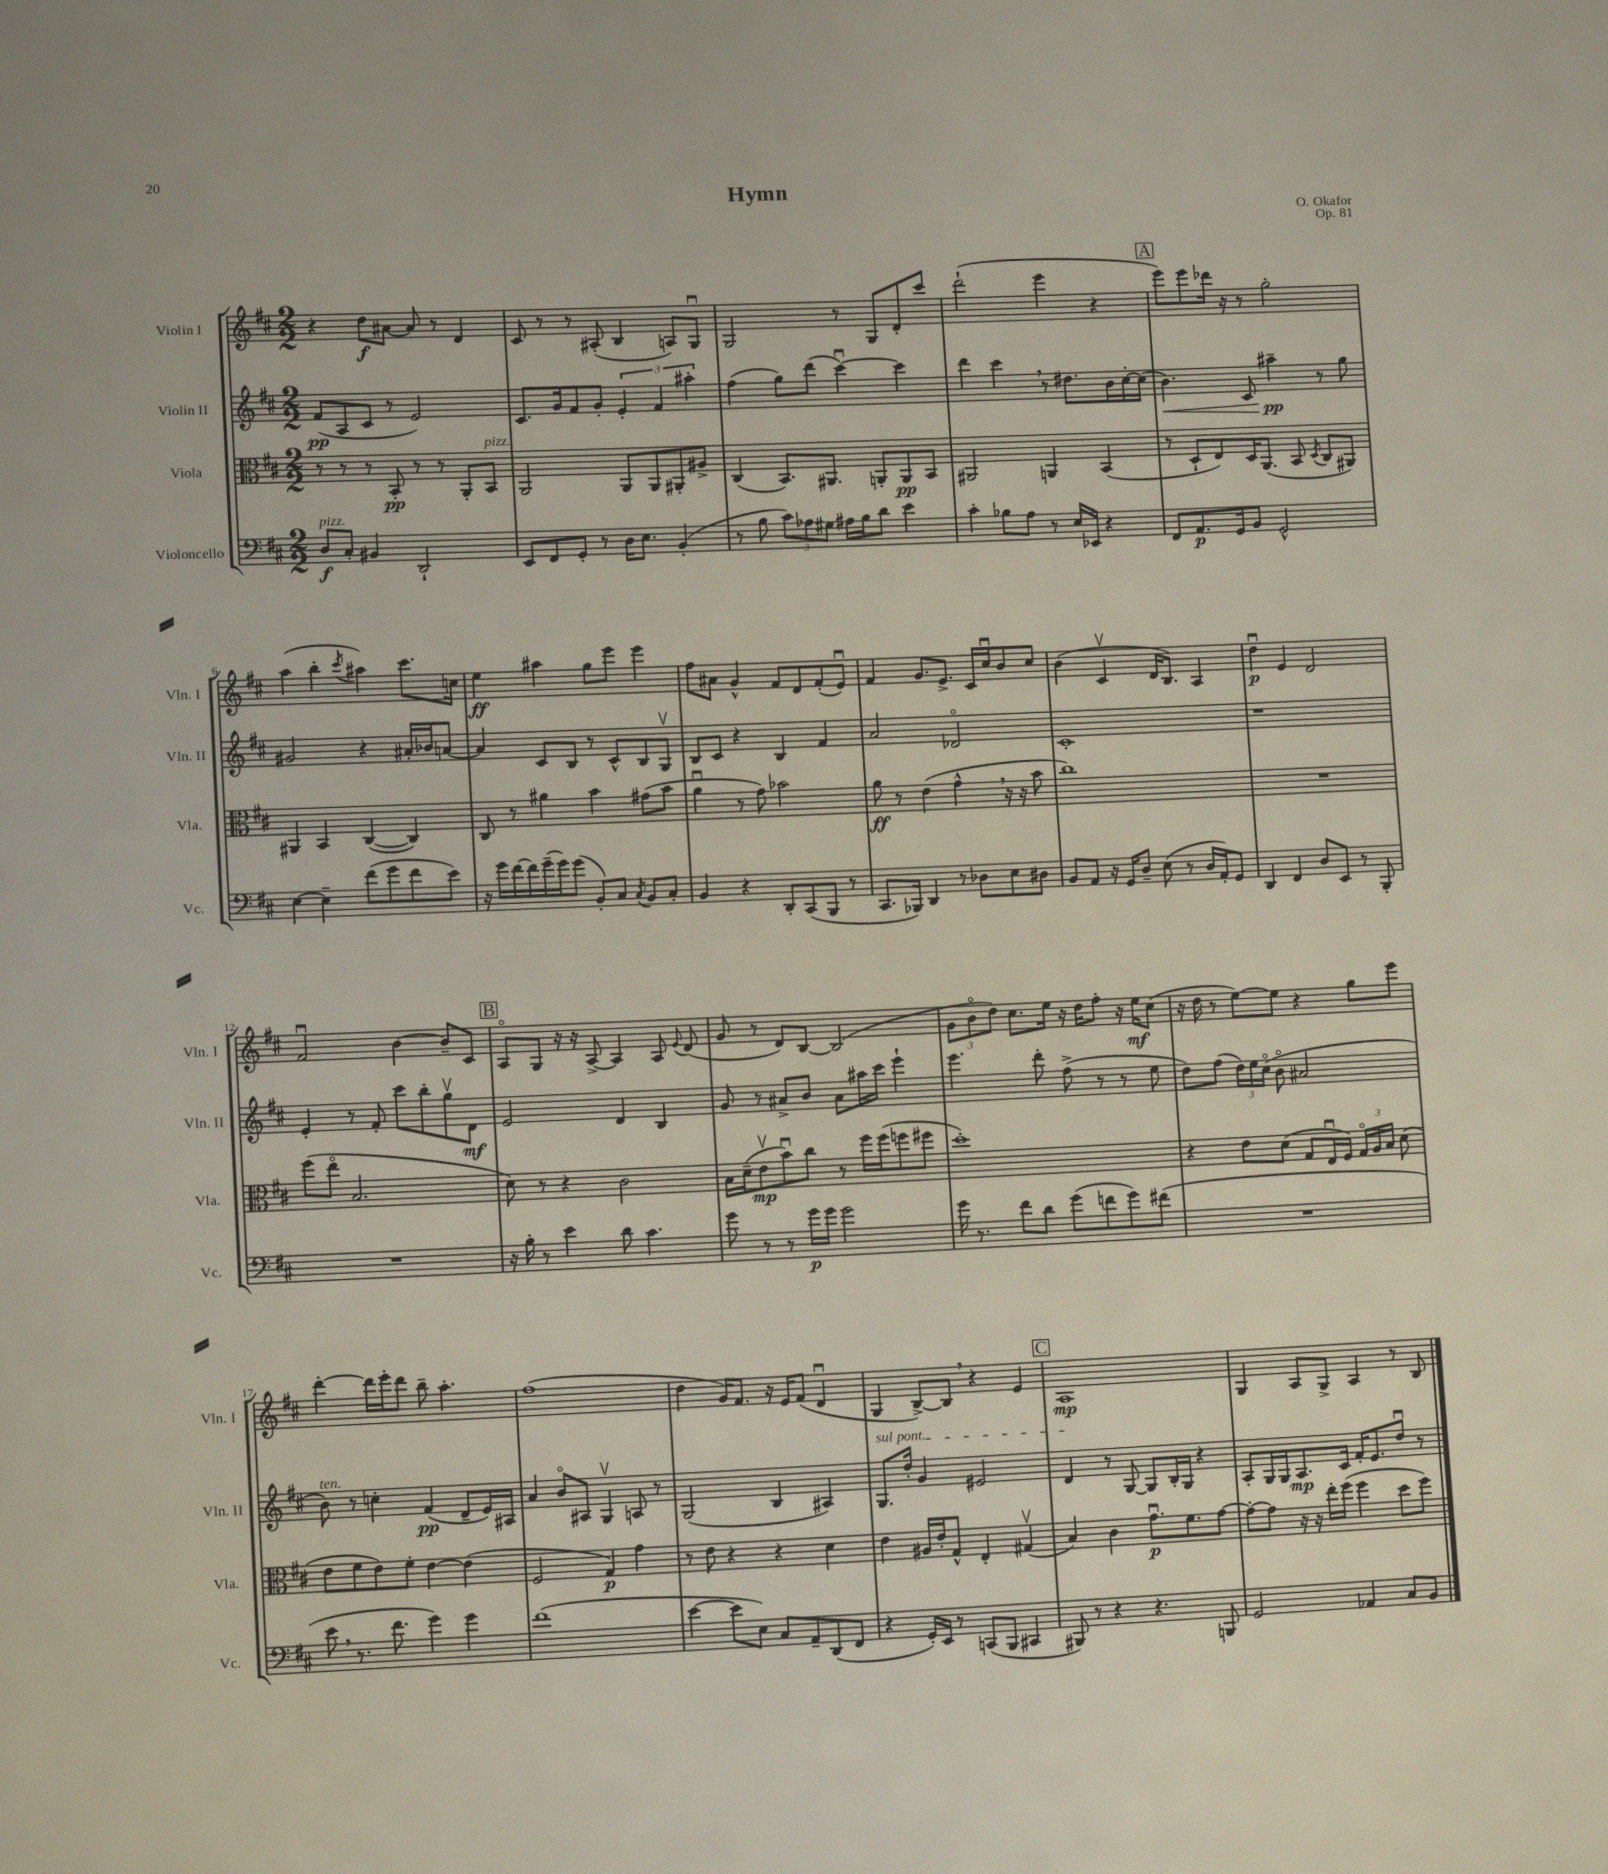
\header { title = "Hymn" composer = "O. Okafor" opus = "Op. 81" }
<<
\new StaffGroup <<
\new Staff = "s0" \with { instrumentName = "Violin I" shortInstrumentName = "Vln. I" } {
    \clef treble \key d \major \numericTimeSignature \time 2/2
    \autoBeamOff r4 d''8[\f ais'8]~ ais'8 r8 d'4 |
    cis'8 r8 r8 ais8-.( b4 a8[) g8]\downbow |
    g2 r8 g8[ d'8-. cis'''8] |
    d'''2-!( e'''4 r4 |
    \mark \markup { \box "A" } e'''8[) e'''8 des'''16] r16 r8 g''2-. |
    a''4( b''4-. \acciaccatura { cis'''8 } ais''4) cis'''8.[ c''16] |
    e''4\ff ais''4 g''8[ e'''8] e'''4 |
    fis''8[ ais'8] g'4-^ fis'8[ d'8 fis'8-.( e'8]\downbow) |
    fis'4 g'8.[ e'8.]-> cis'16[ cis''16\downbow b'8 cis''8] |
    b'4( cis'4\upbow d'16[ b8.]) a4 |
    d''4\downbow\p e'4 d'2 |
    fis'2\downbow b'4~ b'8[-- cis'8] |
    \mark \markup { \box "B" } a8[\flageolet g8] r16 r16 a8~-> a4 a8 \appoggiatura { e'8 } d'8( |
    g'8 r8 d'8[) b8]~ b2( |
    \tuplet 3/2 { g'8[ b'8\flageolet d''8]) } cis''8.[ e''16] r16 d''16[ fis''8]-. r16 e''16[\mf cis''8]( |
    r16 d''16 r8 e''8[~) e''8] r4 g''8[ e'''8] |
    d'''4~-. d'''16[ e'''16-. d'''8] b''8-- a''4.-. |
    fis''1( |
    d''4 g'16[) fis'8.] r16 e'16[ fis'8]( d'4\downbow |
    g4 b8[~->) b8] \breathe r4 e'4 |
    \mark \markup { \box "C" } a1\mp |
    g4 a8[ g8]-> a4 r8 b8 \bar "|." |
}
\new Staff = "s1" \with { instrumentName = "Violin II" shortInstrumentName = "Vln. II" } {
    \clef treble \key d \major \numericTimeSignature \time 2/2
    \autoBeamOff fis'8[\pp( a8 cis'8] r8 e'2) |
    cis'8.[ g'16 fis'8 g'8]-. \tuplet 3/2 { e'4-. fis'4 ais''4-. } |
    fis''4( g''8[) d'''8]( cis'''4~\downbow) cis'''4 |
    d'''4 cis'''4 \breathe r8 dis''8.[ b'16 cis''16~-. cis''16]( |
    \mark \markup { \box "A" } b'4.\<) cis'8 ais''4--\pp\! r8 g''8 |
    gis'2 r4 ais'16[-. bes'16 a'8]~ |
    a'4 cis'8[ b8] r8 cis'8[-^ b8 g8]\upbow |
    b8[ cis'8] r4 b4 fis'4 |
    a'2 des'2\flageolet |
    cis'1-. |
    r1 |
    e'4-. r8 fis'8-. cis'''8[ b''8-. g''8\upbow d'8]\mf |
    \mark \markup { \box "B" } e'2 d'4 b4 |
    g'8 r8 ais'8[-> b'8] ais'8[ ais''16 cis'''16] e'''4-! |
    e'''4. d'''8-. fis''8->( r8 r8 e''8 |
    d''8[) fis''8]( \tuplet 3/2 { d''16[) e''16 cis''16]\flageolet( } b'8\flageolet ais'2 |
    b'8^\markup { \italic "ten." }) r8 c''4-. fis'4\pp( d'8[-- e'16) ais16] |
    a'4 b'8[\flageolet ais8] g4\upbow a8 r8 |
    g2( b4 ais4) |
    \once \override TextSpanner.bound-details.left.text = \markup { \italic "sul pont." } g8.[\startTextSpan d''16]-. g'4 eis'2 |
    \mark \markup { \box "C" } d'4\stopTextSpan r8 g8~ g8[ b16-. g16] r4 |
    a8[-. g16 g16 a8.\mp cis'16] fis'16[-. e'8. d''8]\downbow r8 \bar "|." |
}
\new Staff = "s2" \with { instrumentName = "Viola" shortInstrumentName = "Vla." } {
    \clef alto \key d \major \numericTimeSignature \time 2/2
    \autoBeamOff r8 r8 r8 b,8-.\pp r8 r8 a,8[-. b,8]^\markup { \italic "pizz." } |
    a,2 a,8[ a,8 ais,8-. ais8]-> |
    cis4( b,8.[) ais,8.] a,8[-. a,8\pp b,8] |
    ais,2 a,4 b,4( |
    \mark \markup { \box "A" } r8 d8[-! e8) d16 a,8.]( b,8 \acciaccatura { d8 } cis8[ ais,8]) |
    ais,4 b,4 cis4~( cis4) |
    cis8 r8 ais'4 b'4 gis'8[( b'8] |
    a'4\downbow r8 g'8) bes'2 |
    a'8\ff r8 e'4( g'4-^ \breathe r16 r16 b'8 |
    cis''1) |
    R1 |
    fis''8[( e''8]\flageolet b2. |
    \mark \markup { \box "B" } d'8) r8 r4 cis'2 |
    b16[ d'16--( e'8\upbow\mp b'8\downbow) cis''8] r8 fis''16[ fis''16( f''8 fis''8] |
    d''1-.) |
    r4 e'8[ d'8]( g8[ e16\downbow fis16]) \tuplet 3/2 { g16[\flageolet a16 b16] } d'8( |
    e'8[ fis'8 e'8) fis'8]-. e'4~ e'4( |
    fis2 g4\p) g'4 |
    r8 e'8 r4 r4 d'4 |
    e'4 ais16[ e'16-. g8]-^ e4-. gis4\upbow( |
    \mark \markup { \box "C" } b4) cis'4 g'8.[\downbow\p fis'8. g'8]~ |
    g'8[~-. g'8] r16 r16 e''16[-. fis''16]( fis''4 d''8[ fis''8]) \bar "|." |
}
\new Staff = "s3" \with { instrumentName = "Violoncello" shortInstrumentName = "Vc." } {
    \clef bass \key d \major \numericTimeSignature \time 2/2
    \autoBeamOff d8[\f^\markup { \italic "pizz." } cis8]-. bis,4 d,2-! |
    e,8[ fis,8 g,8]-. r8 d16[ e8.] b,4-.( |
    r8 b8 \tuplet 3/2 { cis'8[) aes8 gis8] } ais16[ b16 d'8] e'4 |
    cis'4-. bes8[ a8] r8 e16[ ees,16] r4 |
    \mark \markup { \box "A" } fis,8[ a,8.\p g,16 b,8] g,2-^ |
    e4~ e4-- fis'8[( g'8 fis'8 e'8]) |
    r16 g'16[ fis'16~ fis'16 g'16--( g'16) g'8]( b,8[-.) cis8] \acciaccatura { cis8 } b,8[ cis8]-. |
    b,4 r4 d,8[-. cis,8( b,,8] r8 |
    cis,8.[ bes,,16]) d,4 r8 des8[ e8 dis8] |
    b,8[ a,8] r16 g,16[ d8]-- e8( r8 d16[ a,16-.) g,8] |
    d,4 fis,4 d8[ e,8] r8 b,,8-. |
    R1 |
    \mark \markup { \box "B" } r16 b16-. r8 e'4 d'8 cis'4. |
    g'8 r8 r8 g'16[\p g'16] g'2 |
    g'16 r8. fis'8[ d'8] g'8[( f'8 g'8) fis'8]( |
    R1 |
    e'8 \breathe r8. fis'8. g'4) g'4 |
    fis'1( |
    e'4~ e'8[ e8]) cis8[ a,8-- d,8( fis,8] |
    r4 g,16[-.) e,16] r8 c,8[( b,,8] cis,4 |
    \mark \markup { \box "C" } bis,,8) r8 r4 r4. b,,8 |
    g,2 aes,4 cis8[ b,8] \bar "|." |
}
>>
>>
